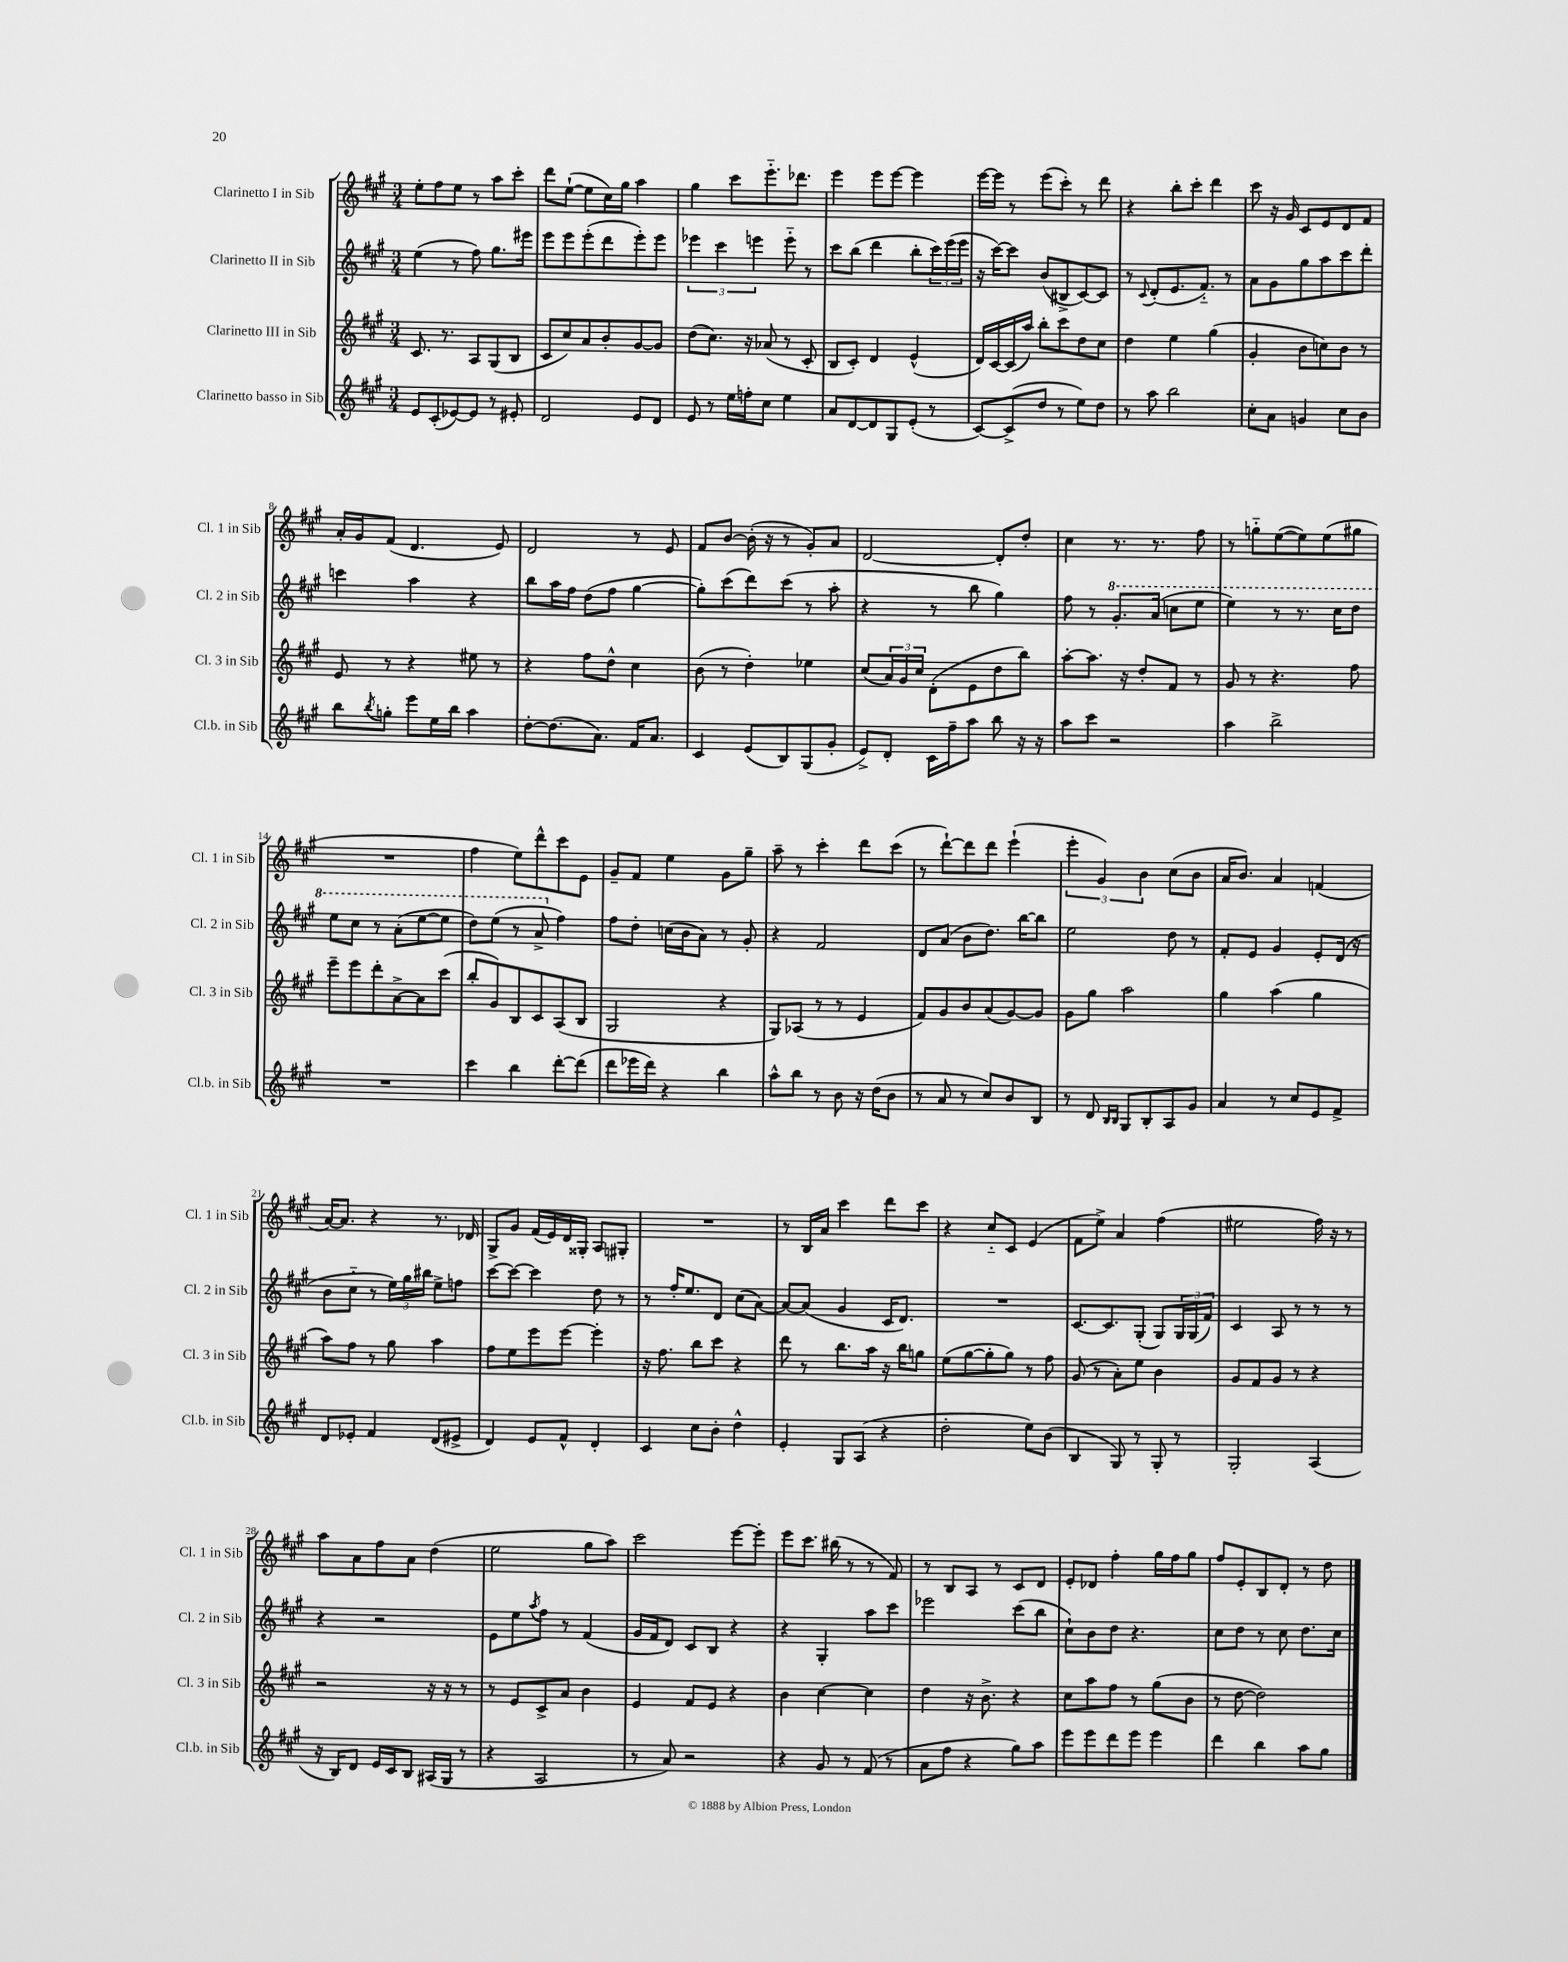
<<
\new StaffGroup <<
\new Staff = "s0" \with { instrumentName = "Clarinetto I in Sib" shortInstrumentName = "Cl. 1 in Sib" } {
    \clef treble \key a \major \numericTimeSignature \time 3/4
    e''8-. fis''8 e''8 r8 a''8 cis'''8-. |
    d'''8 e''8~-!( e''8 cis''16) gis''16 a''4 |
    gis''4 cis'''8 e'''8.-_ des'''8. |
    e'''4 e'''8 e'''8~ e'''4 |
    e'''16~ e'''16 r8 e'''8( cis'''8-.) r8 d'''8 |
    r4 b''8-. cis'''8-. d'''4 |
    cis'''8 r16 gis'16 cis'8 e'8 d'8 fis'8 |
    a'16-. gis'16 fis'8( d'4. e'8) |
    d'2 r8 e'8 |
    fis'8 b'8~ b'16-.( r16 r8 gis'8-.) a'8 |
    d'2~ d'8-. d''8-. |
    cis''4 r8. r8. fis''8 |
    r8 g''8-_ e''8~( e''8) e''8( gis''8 |
    R2. |
    fis''4 e''8) d'''8-^ cis'''8 e'8 |
    gis'8-- fis'8 e''4 gis'8 gis''8-- |
    a''8-- r8 cis'''4-. d'''8 cis'''8( |
    r8 d'''8~-!) d'''8 d'''8 e'''4-!( |
    \tuplet 3/2 { e'''4-. gis'4) b'4 } cis''8( b'8 |
    a'16 b'8.) a'4 f'4( |
    a'16~) a'8. r4 r8. des'16 |
    gis8-> gis'8 fis'16( e'16) d'16 gisis16-. a8 gis8-. |
    R2. |
    r8 b16 a'16 cis'''4 d'''8 cis'''8 |
    r4 cis''8-_ cis'8 e'4( |
    fis'8 e''8->) a'4 fis''4( |
    eis''2 fis''16) r16 r8 |
    a''8 a'8 fis''8 a'8 d''4( |
    e''2 gis''8 a''8) |
    cis'''2 e'''8~ e'''8-. |
    e'''8 cis'''8. bis''16( r8 r8 fis'8) |
    r8 b8 a8 r8 cis'8 d'8 |
    e'8-. des'8 fis''4-. gis''16 fis''16 gis''8 |
    fis''8 e'8-. b8 d'8-. r8 d''8 \bar "|." |
}
\new Staff = "s1" \with { instrumentName = "Clarinetto II in Sib" shortInstrumentName = "Cl. 2 in Sib" } {
    \clef treble \key a \major \numericTimeSignature \time 3/4
    e''4( r8 fis''8) gis''8. eis'''16 |
    e'''8 e'''8 e'''8-.( d'''8 e'''8-.) e'''8 |
    \tuplet 3/2 { ees'''4 cis'''4 e'''4 } e'''8-_ r8 |
    cis'''8 b''8( d'''4 b''8-. \tuplet 3/2 { cis'''16) e'''16( e'''16 } |
    r16 cis'''16~) cis'''8 b'8( bis8-> cis'8~) cis'8 |
    r8 \appoggiatura { cis'8 } d'8-.( e'8. fis'8.-_) r8 |
    a'8 gis'8 gis''8 a''8 cis'''8 d'''8-. |
    c'''4 a''4 r4 |
    b''8 a''16 fis''16 d''8( fis''8 gis''4~ |
    gis''8-.) cis'''8( d'''8) cis'''8( r8 a''8-. |
    r4 r8 b''8 gis''4) |
    fis''8 r8 \ottava #1 gis''8.-. a''16( c'''8 e'''8 |
    e'''4) r8 r8. cis'''16 d'''8 |
    e'''8 cis'''8 r8 a''8-.( e'''8~ e'''8 |
    d'''8) e'''8( r8 a''8-> \ottava #0 fis''4) |
    fis''8 d''8-. c''16( b'16 a'8) r8 gis'8-. |
    r4 fis'2 |
    d'8 a'8( b'8 d''8.) b''16~ b''8 |
    e''2 d''8 r8 |
    fis'8-. e'8 gis'4 e'8-. d'16( r16 |
    b'8 cis''8-_ r8 \tuplet 3/2 { e''16) gis''16 bis''16 } e''8-> f''8 |
    cis'''8~ cis'''8~ cis'''4 d''8 r8 |
    r8 fis''16-. e''8. d'8 cis''8( a'8~) |
    a'8~ a'8( gis'4 cis'16 d'8.) |
    R2. |
    cis'8.~ cis'8. gis8-.( gis8) \tuplet 3/2 { gis16 gis16( fis'16) } |
    cis'4 a8 r8 r8 r8 |
    r4 r2 |
    e'8 e''8 \acciaccatura { a''8 } fis''8 r8 fis'4( |
    gis'16 fis'16 d'8) cis'8 b8 r4 |
    r4 gis4-. a''8 cis'''8 |
    ees'''2 cis'''8( b''8 |
    cis''8-!) b'8 d''8 r4. |
    cis''8 d''8 r8 cis''8 d''8. cis''16 \bar "|." |
}
\new Staff = "s2" \with { instrumentName = "Clarinetto III in Sib" shortInstrumentName = "Cl. 3 in Sib" } {
    \clef treble \key a \major \numericTimeSignature \time 3/4
    cis'8. r8. a8 gis8( b8 |
    cis'8 cis''8) a'8 b'8-. gis'8~ gis'8 |
    d''8( cis''8.) r16 aes'8( r8 cis'8-. |
    b8 cis'8-.) d'4 e'4-^( |
    d'16) cis'16~ cis'16( a''16) b''8-. cis'''8 d''8 cis''8 |
    d''4 e''4 gis''4( |
    gis'4-. b'8 c''8) b'8 r8 |
    e'8 r8 r4 eis''8 r8 |
    r4 fis''8 d''8-^ cis''4 |
    b'8( r8 d''4-.) ees''4 |
    cis''8( \tuplet 3/2 { a'16) gis'16 cis''16 } d'8-.( e'8 d''8 b''8) |
    a''8~-. a''8. r16 d''8-. fis'8 r8 |
    gis'8 r8 r4. fis''8 |
    e'''8-- e'''8 d'''8-. a'8~-> a'8 cis'''8( |
    b''8-. gis'8) b8 cis'8 a8( b8 |
    gis2 r4 |
    gis8) aes8( r8 r8 e'4 |
    fis'8) gis'8 b'8 a'8( gis'8~) gis'8 |
    gis'8 gis''8 a''2 |
    gis''4 a''4( gis''4 |
    a''8) fis''8 r8 gis''8 a''4 |
    fis''8 e''8 e'''8 e'''8~ e'''4-. |
    r16 fis''8. b''8 cis'''8 r4 |
    d'''8 r8 b''8. a''16 r16 b''16 g''8 |
    e''8( gis''8~ gis''8-. gis''8) r8 fis''8 |
    gis'8( r8 a'8-.) e''8 b'4 |
    gis'8 fis'8 gis'8 r8 r4 |
    r2 r16 r16 r8 |
    r8 e'8 cis'8-> a'8 b'4 |
    e'4 fis'8 e'8 r4 |
    b'4 cis''4~ cis''4 |
    d''4 r16 b'8.-> r4 |
    cis''8 a''8 fis''8 r8 gis''8( b'8 |
    r8 d''8~ d''2) \bar "|." |
}
\new Staff = "s3" \with { instrumentName = "Clarinetto basso in Sib" shortInstrumentName = "Cl.b. in Sib" } {
    \clef treble \key a \major \numericTimeSignature \time 3/4
    e'8 cis'8-.( ees'8~) ees'8 r8 eis'8-. |
    d'2 e'8 d'8 |
    e'8 r8 e''16 f''16-. cis''8 e''4 |
    a'8 d'8~ d'8 gis8 e'8-.( r8 |
    cis'8~) cis'8->( d''8 r8 e''8) d''8 |
    r8 a''8 b''2 |
    cis''8-. a'8 g'4 cis''8 b'8 |
    b''8 \acciaccatura { b''8 } g''8-. e'''8 e''16 b''16 a''4 |
    d''8~-. d''8.( a'8.) fis'16 a'8. |
    cis'4 e'8( b8) gis8( gis'8-. |
    e'8->) d'8-. cis'16 fis''16-- a''8 b''8 r16 r16 |
    a''8 cis'''8 r2 |
    a''4 b''2-> |
    R2. |
    cis'''4 b''4 d'''8~-. d'''8( |
    d'''8 ees'''16 d'''16) r4 b''4 |
    a''8-^ b''8 r8 b'8 r16 d''16( b'8 |
    r8 a'8 r8 cis''8) b'8 b8 |
    r8 d'8 \grace { b16 b16 } gis8 b8-. a8 gis'8 |
    a'4 r8 cis''8 e'8 fis'8-> |
    d'8 ees'8-. fis'4 d'8( eis'8-> |
    d'4) e'8 fis'8-^ d'4-. |
    cis'4 cis''8 b'8-. d''4-^ |
    e'4-. gis8 a8( r4 |
    d''2-. e''8) b'8( |
    b4 gis8) r8 gis8-. r8 |
    gis2-. a4( |
    r16 b16) d'8 e'16 cis'16 b8 ais16( gis16 r8 |
    r4 a2 |
    r8 a'8) r2 |
    r4 gis'8 r8 fis'8( r8 |
    a'8 fis''8 r4 gis''8) a''8 |
    e'''8 e'''8 d'''8 e'''8 e'''4 |
    d'''4 b''4 a''8 gis''8 \bar "|." |
}
>>
>>
